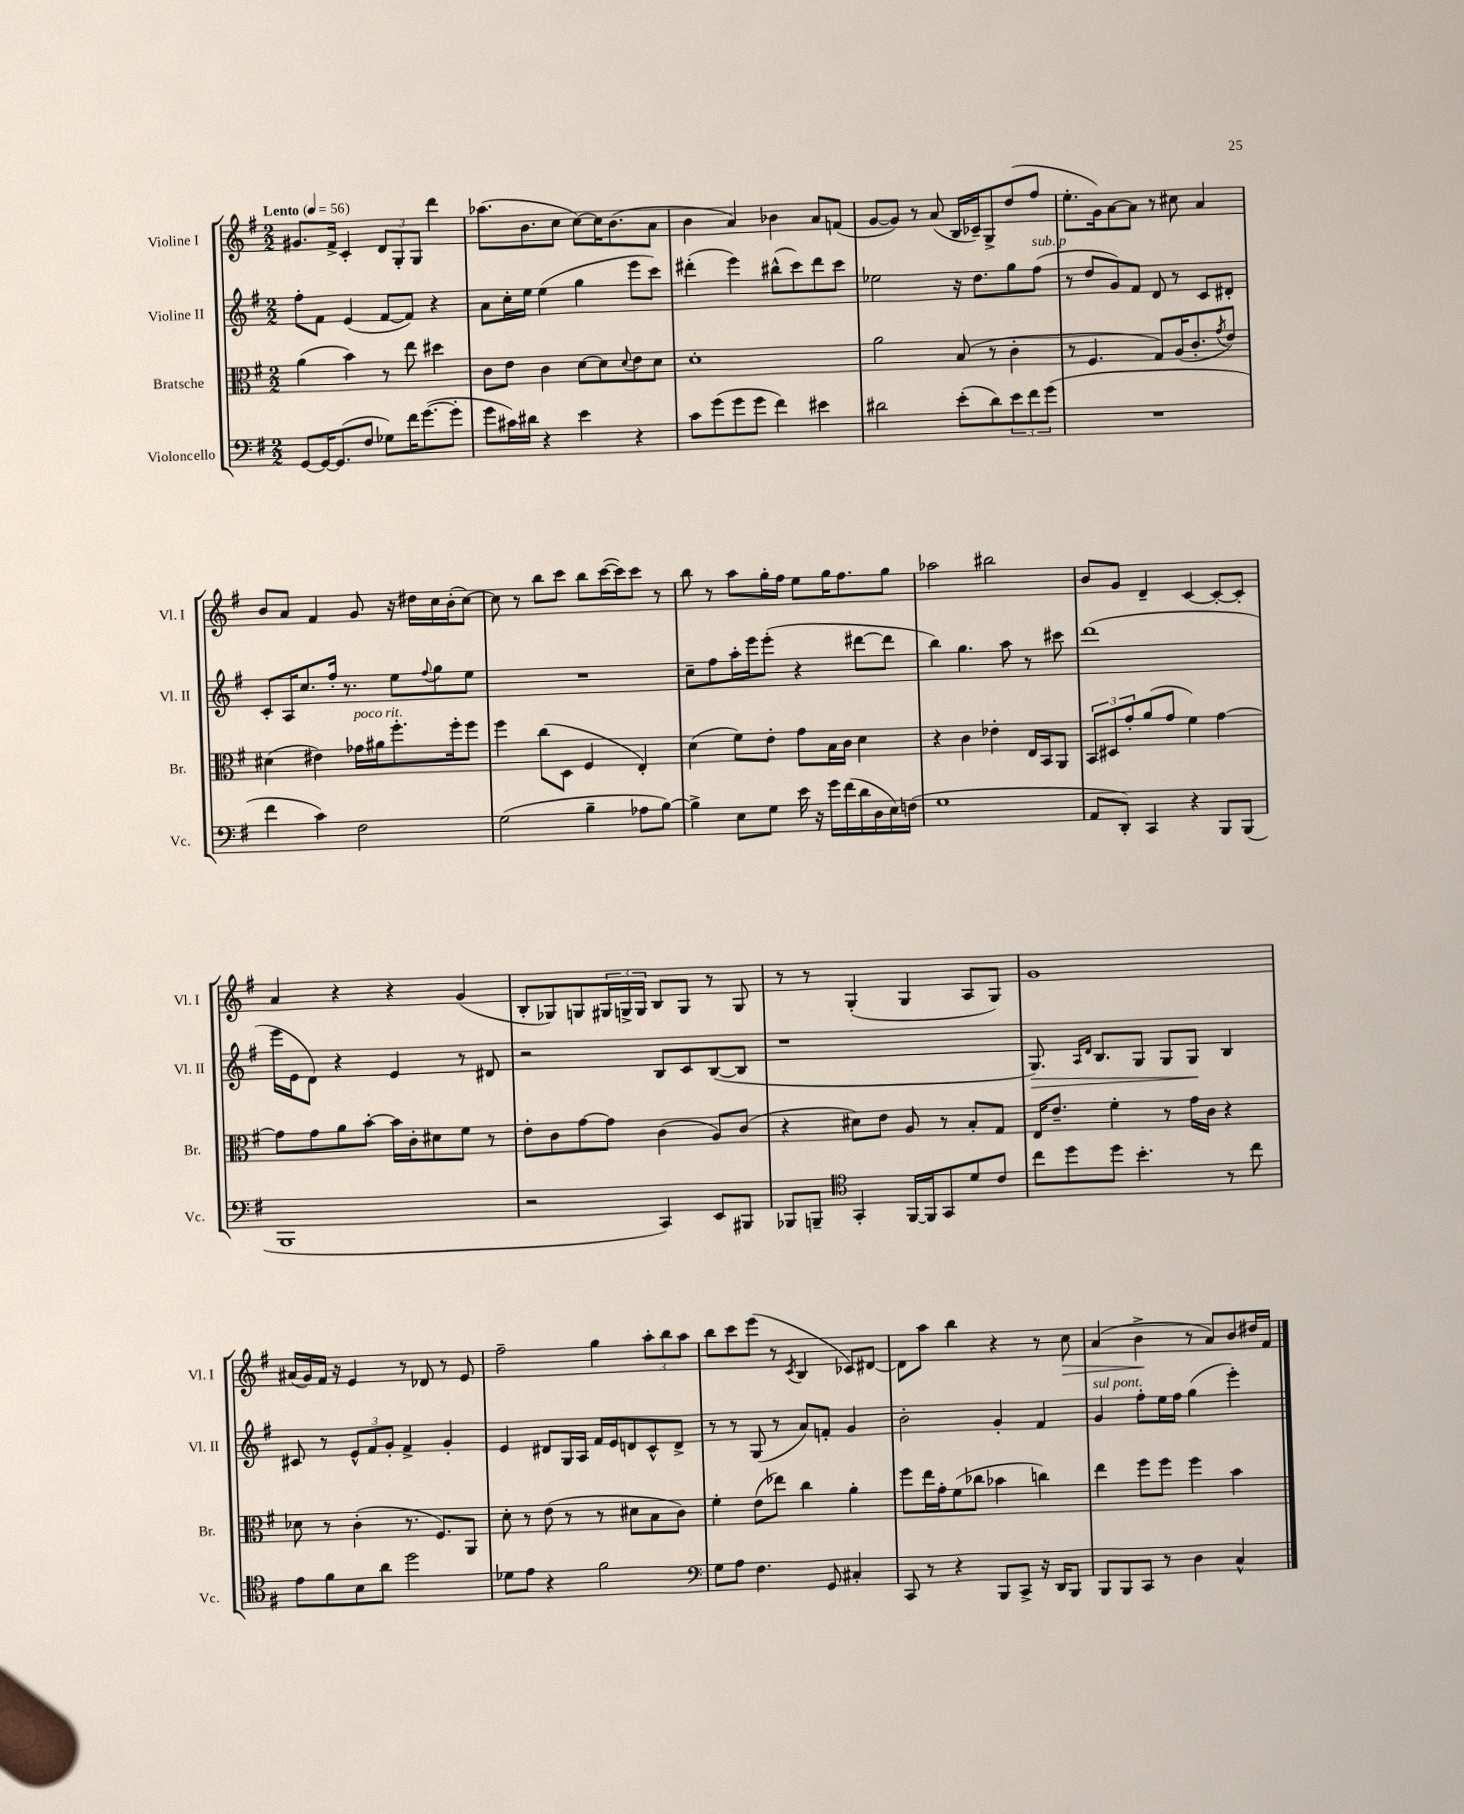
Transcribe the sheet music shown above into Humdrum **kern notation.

**kern	**kern	**kern	**dynam	**kern	**dynam
*part4	*part3	*part2	*part2	*part1	*part1
*staff4	*staff3	*staff2	*staff2	*staff1	*staff1
*I"Violoncello	*I"Bratsche	*I"Violine II	*	*I"Violine I	*
*I'Vc.	*I'Br.	*I'Vl. II	*	*I'Vl. I	*
*clefF4	*clefC3	*clefG2	*	*clefG2	*
*k[f#]	*k[f#]	*k[f#]	*	*k[f#]	*
*M2/2	*M2/2	*M2/2	*	*M2/2	*
*MM56	*MM56	*MM56	*	*MM56	*
=1	=1	=1	=1	=1	=1
!	!	!	!	!LO:TX:a:B:t=Lento	!
[8GG/L	(4a\	8ff#'\L	.	8.g#X/L	.
16GG/K_	.	8f#\J	.	.	.
(8.GG/]	.	.	.	16f#^/Jk	.
.	4b\)	(4e/	.	4c'/	.
8F#/J	.	.	.	.	.
8G-X\L)	8r	[8f#/L	.	12d/L	.
.	.	.	.	12G'/	.
16f#\K	8ee\	8f#/J])	.	.	.
.	.	.	.	12G/J	.
([8.g\	.	.	.	.	.
.	4dd#X\	4r	.	4ddd\	.
8g'\J]	.	.	.	.	.
=2	=2	=2	=2	=2	=2
8g\L	8c\L	8a\L	.	(8.aa-X\L	.
16c#X\L)	8e\J	16cc'\L	.	.	.
16d#X\JJ	.	16ee\JJ	.	8.b\	.
4r	4c\	(4ee\	.	.	.
.	.	.	.	8cc\J	.
4e\	[8d\L	4gg\	.	[8cc\L)	.
.	8d\]	.	.	16cc\K]	.
.	.	.	.	(8.b\	.
.	8qqd/	.	.	.	.
4r	8e\	8eee\L	.	.	.
.	8d\J	8ccc\J)	.	8a\J	.
=3	=3	=3	=3	=3	=3
8c\L	1d'	(4ddd#X'\	.	4b\	.
(8g\	.	.	.	.	.
8g\	.	4eee\)	.	4a/)	.
8g\J	.	.	.	.	.
4f#\)	.	(8bb#X^^\L	.	4b-X\	.
.	.	8ccc\)	.	.	.
4e#X\	.	8ddd#\	.	8a/L	.
.	.	8ccc\J	.	(8fn/J	.
=4	=4	=4	=4	=4	=4
2d#X\	2a\	2ee-X\	.	[8g/L	.
.	.	.	.	8g/J])	.
.	.	.	.	8r	.
.	.	.	.	(8a/	.
(8e'\L	(8B/	16r	.	16B/LL	.
.	.	8.dd\L	.	16c-X~/J)	.
8d#\)	8r	.	.	8G^/	.
12e\	4c'\	8gg\	.	(8dd/	.
12f#\	.	.	.	.	.
!	!	!LO:TX:a:i:t=sub. p	!	!	!
.	.	(8ff#\J	.	8ff#/J	.
(12g\J	.	.	.	.	.
=5	=5	=5	=5	=5	=5
1r	8r	8r	.	8.ee'\L	.
.	4.F#/	8dd/L	.	.	.
.	.	.	.	16g\k)	.
.	.	8g/)	.	[8a\	.
.	.	8f#/J	.	8a\J]	.
.	8G/L)	8d/	.	8r	.
.	(16A/K	8r	.	8cc#X\	.
.	8.c'/	.	.	.	.
.	.	8c/L	.	4a/	.
.	8qg/	.	.	.	.
.	8e/J)	8d#X'/J	.	.	.
!!LO:LB:g=z
=6	=6	=6	=6	=6	=6
4f#\	(4d#X\	8c'/L	.	8b/L	.
.	.	16A/K	.	8a/J	.
.	.	8.cc/	.	.	.
4c\)	4e#X\)	.	.	4f#/	.
.	.	16ff#'/Jk	.	.	.
.	.	8.r	.	.	.
!	!LO:TX:a:i:t=poco rit.	!	!	!	!
2F#\	16g-X\LL	.	.	8g/	.
.	16a#X\J	.	.	.	.
.	8.ff#'\	8ee\L	.	16r	.
.	.	.	.	16dd#X\LL	.
.	.	8qqff#/	.	.	.
.	.	8gg\	.	16cc\	.
.	16ff#'\k	.	.	(16b'\J	.
.	8ff#\J	8ee\J	.	[8cc\J)	.
=7	=7	=7	=7	=7	=7
(2G\	4ff#\	1r	.	8cc\]	.
.	.	.	.	8r	.
.	(8cc\L	.	.	8bb\L	.
.	8D\J	.	.	8ccc\J	.
4B~\	4F#/	.	.	8bb\L	.
.	.	.	.	([16ccc\L	.
.	.	.	.	16ccc\J])	.
8A-X\L	4E'/)	.	.	8ccc\J	.
[8B\J)	.	.	.	8r	.
=8	=8	=8	=8	=8	=8
4B^\]	(4d\	8cc~\L	.	8bb\	.
.	.	8ff#\	.	8r	.
8E\L	8f#\L)	16aa'\L	.	8aa\L	.
.	.	16eee\J	.	.	.
8G\J	8e'\J	(8eee'\J	.	16gg'\L	.
.	.	.	.	16ff#\JJ	.
16e\	8g\L	4r	.	8ee\L	.
16r	.	.	.	.	.
16g\LL	16B\L	.	.	16gg\K	.
(16f#\	16c\JJ	.	.	8.ff#\	.
16d\	4d\	[8ddd#X\L	.	.	.
16D\	.	.	.	.	.
16E\)	.	8ddd#\J]	.	8gg\J	.
(16Fn\JJ	.	.	.	.	.
=9	=9	=9	=9	=9	=9
1G	4r	4bb\)	.	2aa-X\	.
.	4c\	4.gg\	.	.	.
.	4e-X'\	.	.	2bb#X\	.
.	.	8aa\	.	.	.
.	16E/LL	8r	.	.	.
.	16BB/J	.	.	.	.
.	8AA/J	8ccc#X\	.	.	.
=10	=10	=10	=10	=10	=10
8AA/L	12BB/L	(1ddd	.	8b/L	.
.	12D#X/	.	.	.	.
8DD'/J)	.	.	.	8g/J	.
.	12g'/	.	.	.	.
4CC/	(8a/	.	.	4d~/	.
.	8g/J	.	.	.	.
4r	4f#\)	.	.	[4c/	.
8BBB/L	[4g\	.	.	8c'/L_	.
(8BBB/J	.	.	.	8c'/J]	.
!!LO:LB:g=z
=11	=11	=11	=11	=11	=11
1BBB	8g\L]	16eee\LL	.	4a/	.
.	.	16e\J	.	.	.
.	8g\	8d\J)	.	.	.
.	8a\	4r	.	4r	.
.	[8b'\J	.	.	.	.
.	16b\LL]	4e/	.	4r	.
.	16c'\J	.	.	.	.
.	8d#X\	.	.	.	.
.	8f#\J	8r	.	(4g/	.
.	8r	8d#X/	.	.	.
=12	=12	=12	=12	=12	=12
2r	8e'\L	2r	.	8B'/L	.
.	8c\	.	.	8G-X/)	.
.	[8g\	.	.	8Gn/	.
.	8g\J]	.	.	24G#X/L	.
.	.	.	.	24Gn^/	.
.	.	.	.	24G/JJ	.
4CC/)	(4c\	8B/L	.	8B/L	.
.	.	8c/	.	8G/J	.
8EE/L	8A/L)	([8B/	.	8r	.
8BBB#X/J	(8c/J	8B/J]	.	8G/	.
=13	=13	=13	=13	=13	=13
8BBB-X/L	4r	1r	.	8r	.
8BBBn~/J	.	.	.	8r	.
*clefC4	*	*	*	*	*
4GG'/	8d#X\L)	.	.	(4G'/	.
.	8e\J	.	.	.	.
[16FF#/LL	8A/	.	.	4G/	.
16FF#/J]	.	.	.	.	.
8GG/	8r	.	.	.	.
8d/	8B'/L	.	.	8A/L	.
8c/J	8G/J	.	.	8G/J)	.
=14	=14	=14	=14	=14	=14
!	!	!	!LO:HP:b	!	!
8cc\L	16E/KL	8.G/)	>	1g	.
.	8.e~/J	.	.	.	.
8dd\	.	.	.	.	.
.	.	16qqA/LL	.	.	.
.	.	16qqd/JJ	.	.	.
.	.	8.B/L	.	.	.
8dd\J	4f#'\	.	.	.	.
4.b'\	.	8G/J	.	.	.
.	8r	8G/L	.	.	.
.	16g\LL	8G/J	.	.	.
.	16c\JJ	.	.	.	.
8r	4r	4B/	]	.	.
8cc\	.	.	.	.	.
!!LO:LB:g=z
=15	=15	=15	=15	=15	=15
8e\L	8d-X\	8c#X/	.	(16a#X/LL	.
.	.	.	.	16g/)	.
8f#\	8r	8r	.	16f#/JJ	.
.	.	.	.	16r	.
8B\	(4c'\	12e^^/L	.	4e/	.
.	.	12f#/	.	.	.
8a\J	.	.	.	.	.
.	.	12g'/J	.	.	.
2dd\	8.r	4f#^/	.	8r	.
.	.	.	.	8d-X/	.
.	8.F#/L)	.	.	.	.
.	.	4g'/	.	8r	.
.	8AA/J	.	.	8e/	.
=16	=16	=16	=16	=16	=16
8d-X\L	8d'\	4e/	.	2ff#~\	.
8e\J	8r	.	.	.	.
4r	(8e\	8d#X/L	.	.	.
.	8r	16G/L	.	.	.
.	.	16A/JJ	.	.	.
2f#\	8r	16f#/LL	.	4gg\	.
.	.	16e/J	.	.	.
.	8d#X\L	8dn/	.	.	.
.	8B\	8c^^/	.	12aa'\L	.
.	.	.	.	12bb\	.
.	8c\J)	8d^/J	.	.	.
.	.	.	.	12aa\J	.
=17	=17	=17	=17	=17	=17
*clefF4	*	*	*	*	*
8G\L	4f#'\	8r	.	8bb\L	.
8A\J	.	8r	.	8ccc\	.
4.F#\	(8e\L	(8G/	.	(8eee\J	.
.	8ee-X\J)	8r	.	8r	.
.	.	.	.	8qc/	.
.	4cc\	8a/L)	.	4B/	.
8GG/	.	8fn'/J	.	.	.
4C#X'/	4a'\	4g/	.	8c-X/L)	.
.	.	.	.	[8d#X/J	.
=18	=18	=18	=18	=18	=18
8CC/	8ff#\L	2b'\	.	8d#\L]	.
8r	16ee\L	.	.	8aa\J	.
.	16g'\J	.	.	.	.
4r	(8f#\	.	.	4bb\	.
.	8cc-X\J	.	.	.	.
8BBB/L	4b-X\	4g'/	.	4r	.
8CC^/J	.	.	.	.	.
16r	4ccn\)	4f#/	.	8r	.
16DD/KL	.	.	.	.	.
!	!	!	!	!	!LO:HP:b
8BBB/J	.	.	.	8cc\	>
=19	=19	=19	=19	=19	=19
!	!	!LO:TX:a:i:t=sul pont.	!	!	!
8BBB/L	4ee\	4g/	.	(4a/	.
8BBB/	.	.	.	.	.
8CC/J	8ff#\L	8ff#'\L	.	4b^\	.
8r	8ff#\J	16ee\L	.	.	.
.	.	16ff#\JJ	.	.	.
4D\	4ff#\	(4gg\	.	8r	]
.	.	.	.	8a/L)	.
4C^^/	4b\	4eee'\)	.	8b/	.
.	.	.	.	16dd#X/L	.
.	.	.	.	16f#/JJ	.
==	==	==	==	==	==
*-	*-	*-	*-	*-	*-
